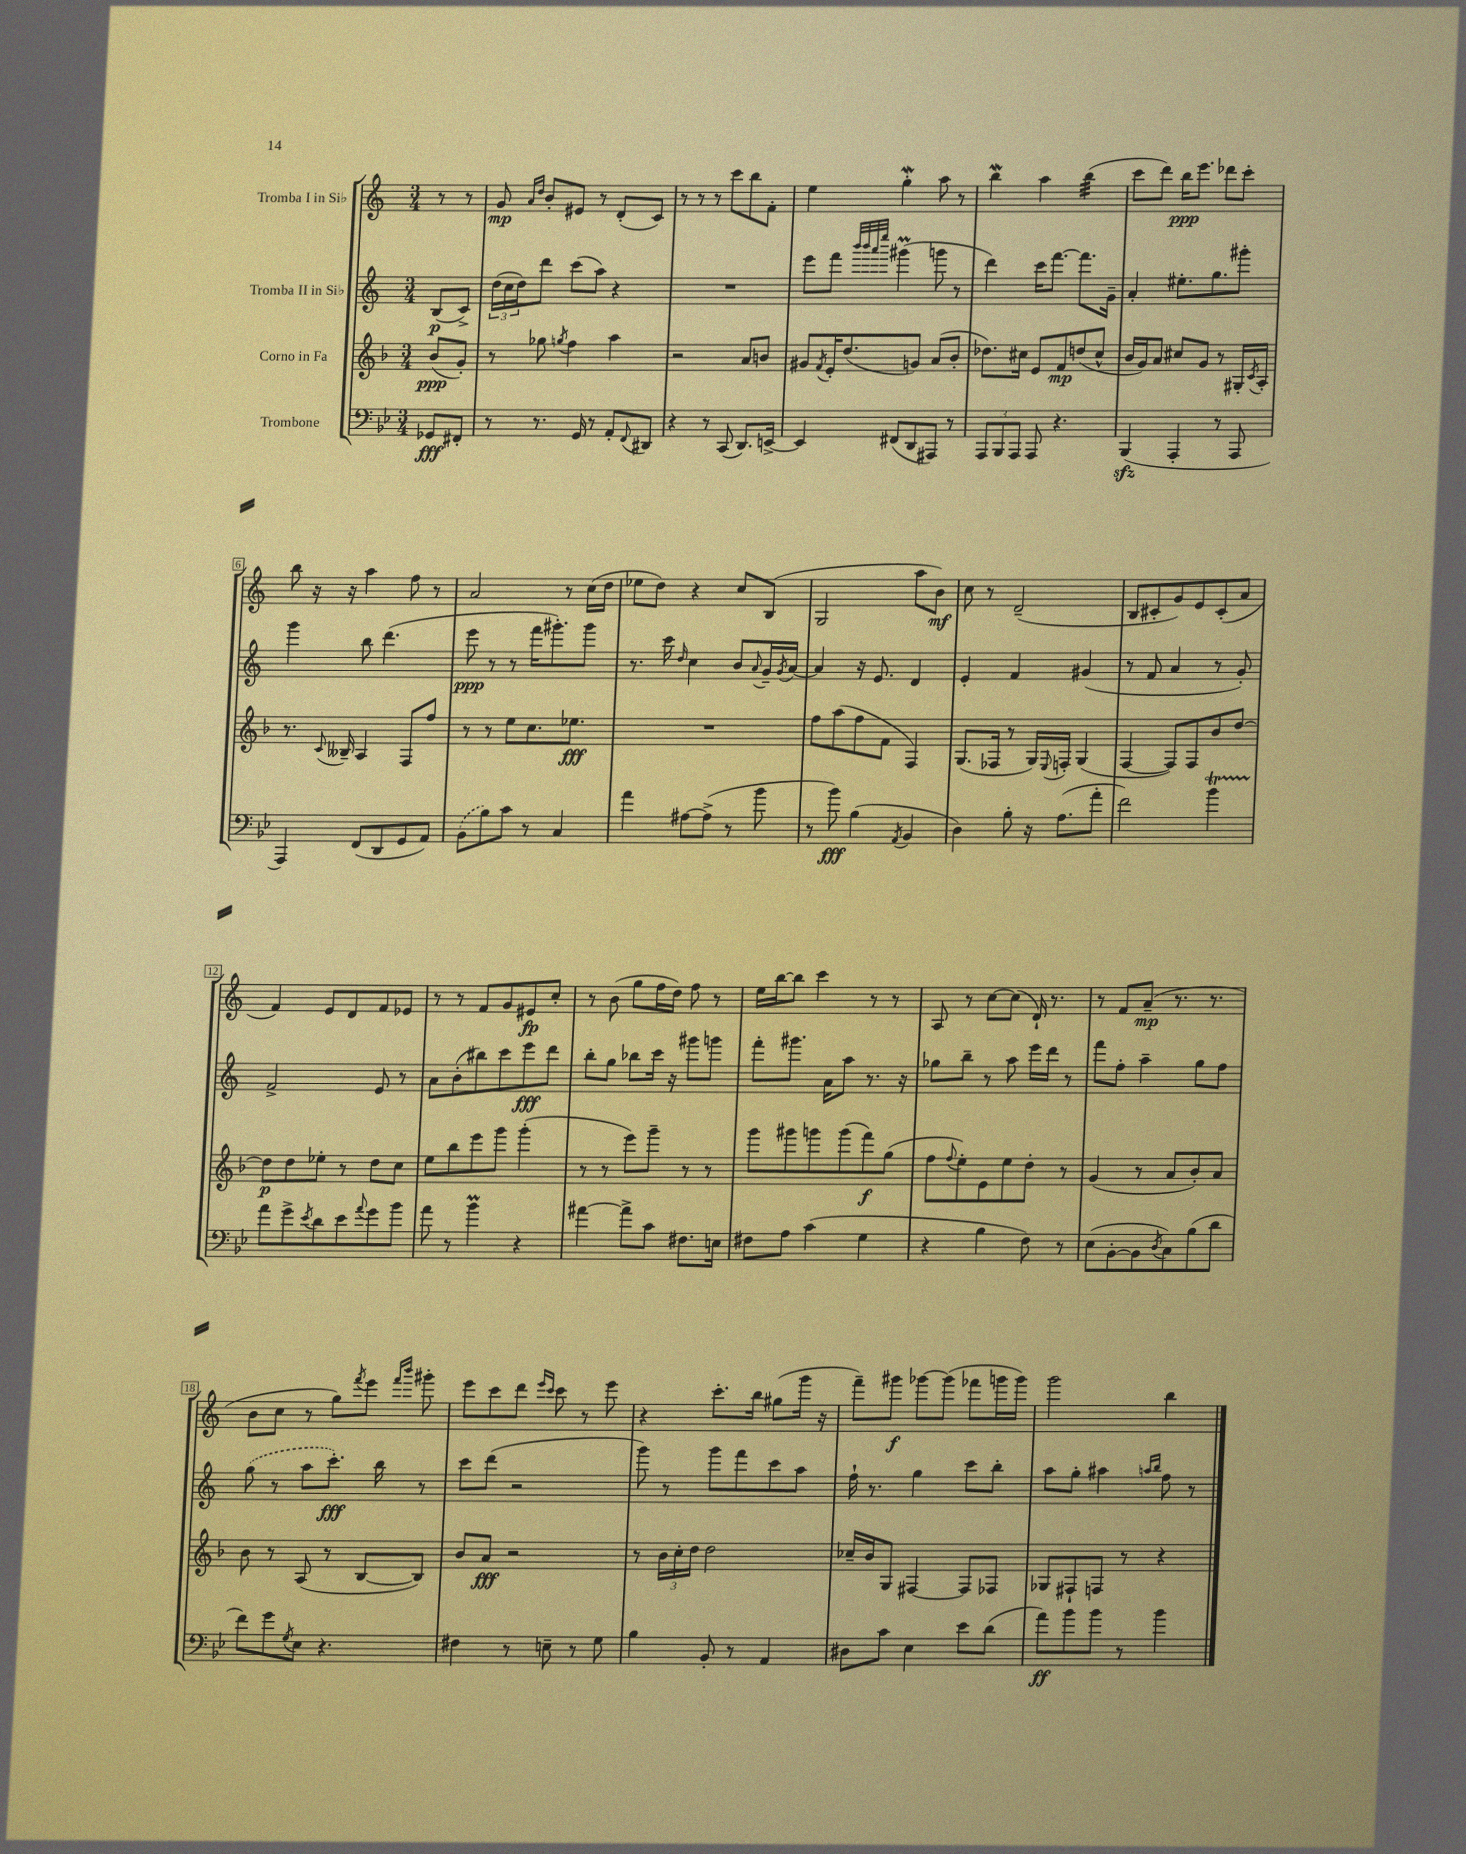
<<
\new StaffGroup <<
\new Staff = "s0" \with { instrumentName = "Tromba I in Sib" } {
    \clef treble \key c \major \numericTimeSignature \time 3/4 \partial 4
    r8 r8 |
    g'8\mp \grace { a'16 d''16 } b'8-. eis'8 r8 d'8-.( c'8) |
    r8 r8 r8 c'''8 b''8 f'8-. |
    e''4 g''4-.\mordent a''8 r8 |
    b''4\mordent a''4 b''4:32( |
    c'''8 d'''8) b''16\ppp e'''8. des'''8 c'''8-. |
    b''8 r16 r16 a''4 f''8 r8 |
    a'2 r8 c''16( d''16 |
    ees''8 d''8) r4 c''8 b8( |
    g2 a''8 b'8\mf) |
    c''8 r8 d'2--( |
    b8 cis'8-. g'8) e'8 cis'8-.( a'8 |
    f'4) e'8 d'8 f'8 ees'8 |
    r8 r8 f'8 g'8 eis'8\fp c''8-. |
    r8 b'8( g''8 f''16 d''16) f''8 r8 |
    e''16 b''16~ b''8 c'''4 r8 r8 |
    a8 r8 c''8~ c''8( d'16-!) r8. |
    r8 f'8 a'8--\mp( r8. r8. |
    b'8 c''8 r8 g''8) \acciaccatura { f'''8 } e'''8 \grace { f'''16 b'''16 } gis'''8-. |
    e'''8 c'''8 d'''8 \grace { e'''16 c'''16 } c'''8 r8 e'''8 |
    r4 c'''8.-. b''16 gis''8( g'''16 r16 |
    f'''8--) gis'''8\f ges'''8~ ges'''8( fes'''8 g'''16 g'''16) |
    g'''2 b''4 \bar "|." |
}
\new Staff = "s1" \with { instrumentName = "Tromba II in Sib" } {
    \clef treble \key c \major \numericTimeSignature \time 3/4 \partial 4
    b8\p( c'8->) |
    \tuplet 3/2 { d''16( c''16 d''16) } d'''8 c'''8( a''8) r4 |
    R2. |
    e'''8 f'''8 \grace { b'''32 b'''32 a'''32 e''''32 } gis'''4\prall( g'''8 r8 |
    d'''4) c'''16 f'''8.~ f'''8. g'16-- |
    a'4-. eis''8.-. g''8. gis'''8-. |
    g'''4 b''8 d'''4.( |
    e'''8\ppp r8 r8 f'''16 gis'''8.-.) gis'''8 |
    r8. c'''16 \grace { d''16 } c''4 b'8 \appoggiatura { a'8 } g'16-- \acciaccatura { g'8 } a'16~ |
    a'4 r16 e'8. d'4 |
    e'4-. f'4 gis'4( |
    r8 f'8 a'4 r8 g'8-.) |
    f'2-> e'8 r8 |
    a'8 b'8-.( bis''8) c'''8 e'''8\fff d'''8 |
    b''8-. g''8 bes''8 c'''16 r16 gis'''8 g'''8 |
    f'''8-. gis'''8. a'16 a''8 r8. r16 |
    ges''8 b''8-- r8 a''8 e'''16 d'''16 r8 |
    f'''8 f''8-. a''4-- g''8 f''8 |
    \once \slurDashed g''8( r8 a''8 c'''8.-.\fff) b''16 r8 |
    c'''8 d'''8( r2 |
    g'''8) r8 g'''8 f'''8 c'''8 a''8 |
    f''16-! r8. g''4 c'''8 b''8-. |
    a''8 g''8-. ais''4 \grace { a''16 b''16 } f''8 r8 \bar "|." |
}
\new Staff = "s2" \with { instrumentName = "Corno in Fa" } {
    \clef treble \key f \major \numericTimeSignature \time 3/4 \partial 4
    bes'8\ppp( g'8-.) |
    r8 ges''8 \acciaccatura { g''8 } f''4 a''4 |
    r2 a'8 b'8 |
    gis'8 \acciaccatura { f'8 } e'16-. d''8.( g'8) a'8( bes'8-. |
    des''8.) cis''16 e'8 f'8\mp d''8( cis''8-^ |
    bes'16 g'16) a'8 cis''8 g'8 r8 gis16-. \acciaccatura { c'8 } a16-. |
    r8. \appoggiatura { c'8 } beses16-- a4 f8 f''8 |
    r8 r8 e''8 c''8. ees''8.\fff |
    R2. |
    f''8 a''8( f''8 f'8 f4) |
    g8.( fes16 r8 g16) \appoggiatura { e8 } f16-. g4( |
    f4~ f8) f8 bes'8 d''8~ |
    d''8\p d''8 ees''8-. r8 d''8 c''8 |
    e''8 bes''8 e'''8 g'''8 g'''4-.( |
    r8 r8 e'''8) g'''8-- r8 r8 |
    g'''8 gis'''8 g'''8 g'''8( f'''8\f) g''8( |
    f''8 \appoggiatura { f''8 } e''8-.) e'8 e''8 d''8-. r8 |
    g'4( r8 a'8 bes'8-.) a'8 |
    bes'8 r8 a8( r8 bes8~ bes8) |
    bes'8 a'8\fff r2 |
    r8 \tuplet 3/2 { bes'16 c''16-. d''16 } d''2 |
    ces''16-- bes'16 g8 fis4~ fis8 fes8 |
    ges8 fis8-! f8 r8 r4 \bar "|." |
}
\new Staff = "s3" \with { instrumentName = "Trombone" } {
    \clef bass \key bes \major \numericTimeSignature \time 3/4 \partial 4
    ges,8\fff fis,8-. |
    r8 r8. g,16 r8 a,8-. \appoggiatura { f,8 } dis,8 |
    r4 r8 c,8( d,8.) e,16~-> |
    e,4 fis,8( d,8 ais,,8) r8 |
    \tuplet 3/2 { a,,8 bes,,8 a,,8 } a,,8 r4. |
    bes,,4\sfz( a,,4-. r8 a,,8 |
    a,,4) f,8( d,8 g,8 a,8) |
    \once \slurDashed bes,8( bes8) c'8 r8 c4 |
    a'4 ais8~ ais8->( r8 bes'8 |
    r8 bes'8\fff) bes4( \acciaccatura { a,8 } bes,4 |
    d4) bes8-. r16 a8.( a'8-. |
    f'2) bes'4\startTrillSpan |
    a'8\stopTrillSpan g'8-> \acciaccatura { ees'8 } d'8 ees'8 \appoggiatura { a'8 } g'8 bes'8 |
    a'8 r8 bes'4\prall r4 |
    ais'4~ ais'8-> c'8 fis8. e16 |
    fis8 a8 c'4( g4 |
    r4 bes4 f8) r8 |
    ees8( bes,8~-. bes,8 \acciaccatura { d8 } c8) bes8( d'8 |
    f'8) g'8 \acciaccatura { g8 } ees8 r4. |
    fis4 r8 e8-- r8 g8 |
    bes4 bes,8-. r8 a,4 |
    dis8 c'8 ees4 ees'8 d'8( |
    a'8\ff) bes'8 bes'8 r8 bes'4 \bar "|." |
}
>>
>>
\layout { \context { \Score \override BarNumber.stencil = #(make-stencil-boxer 0.1 0.3 ly:text-interface::print) } }
